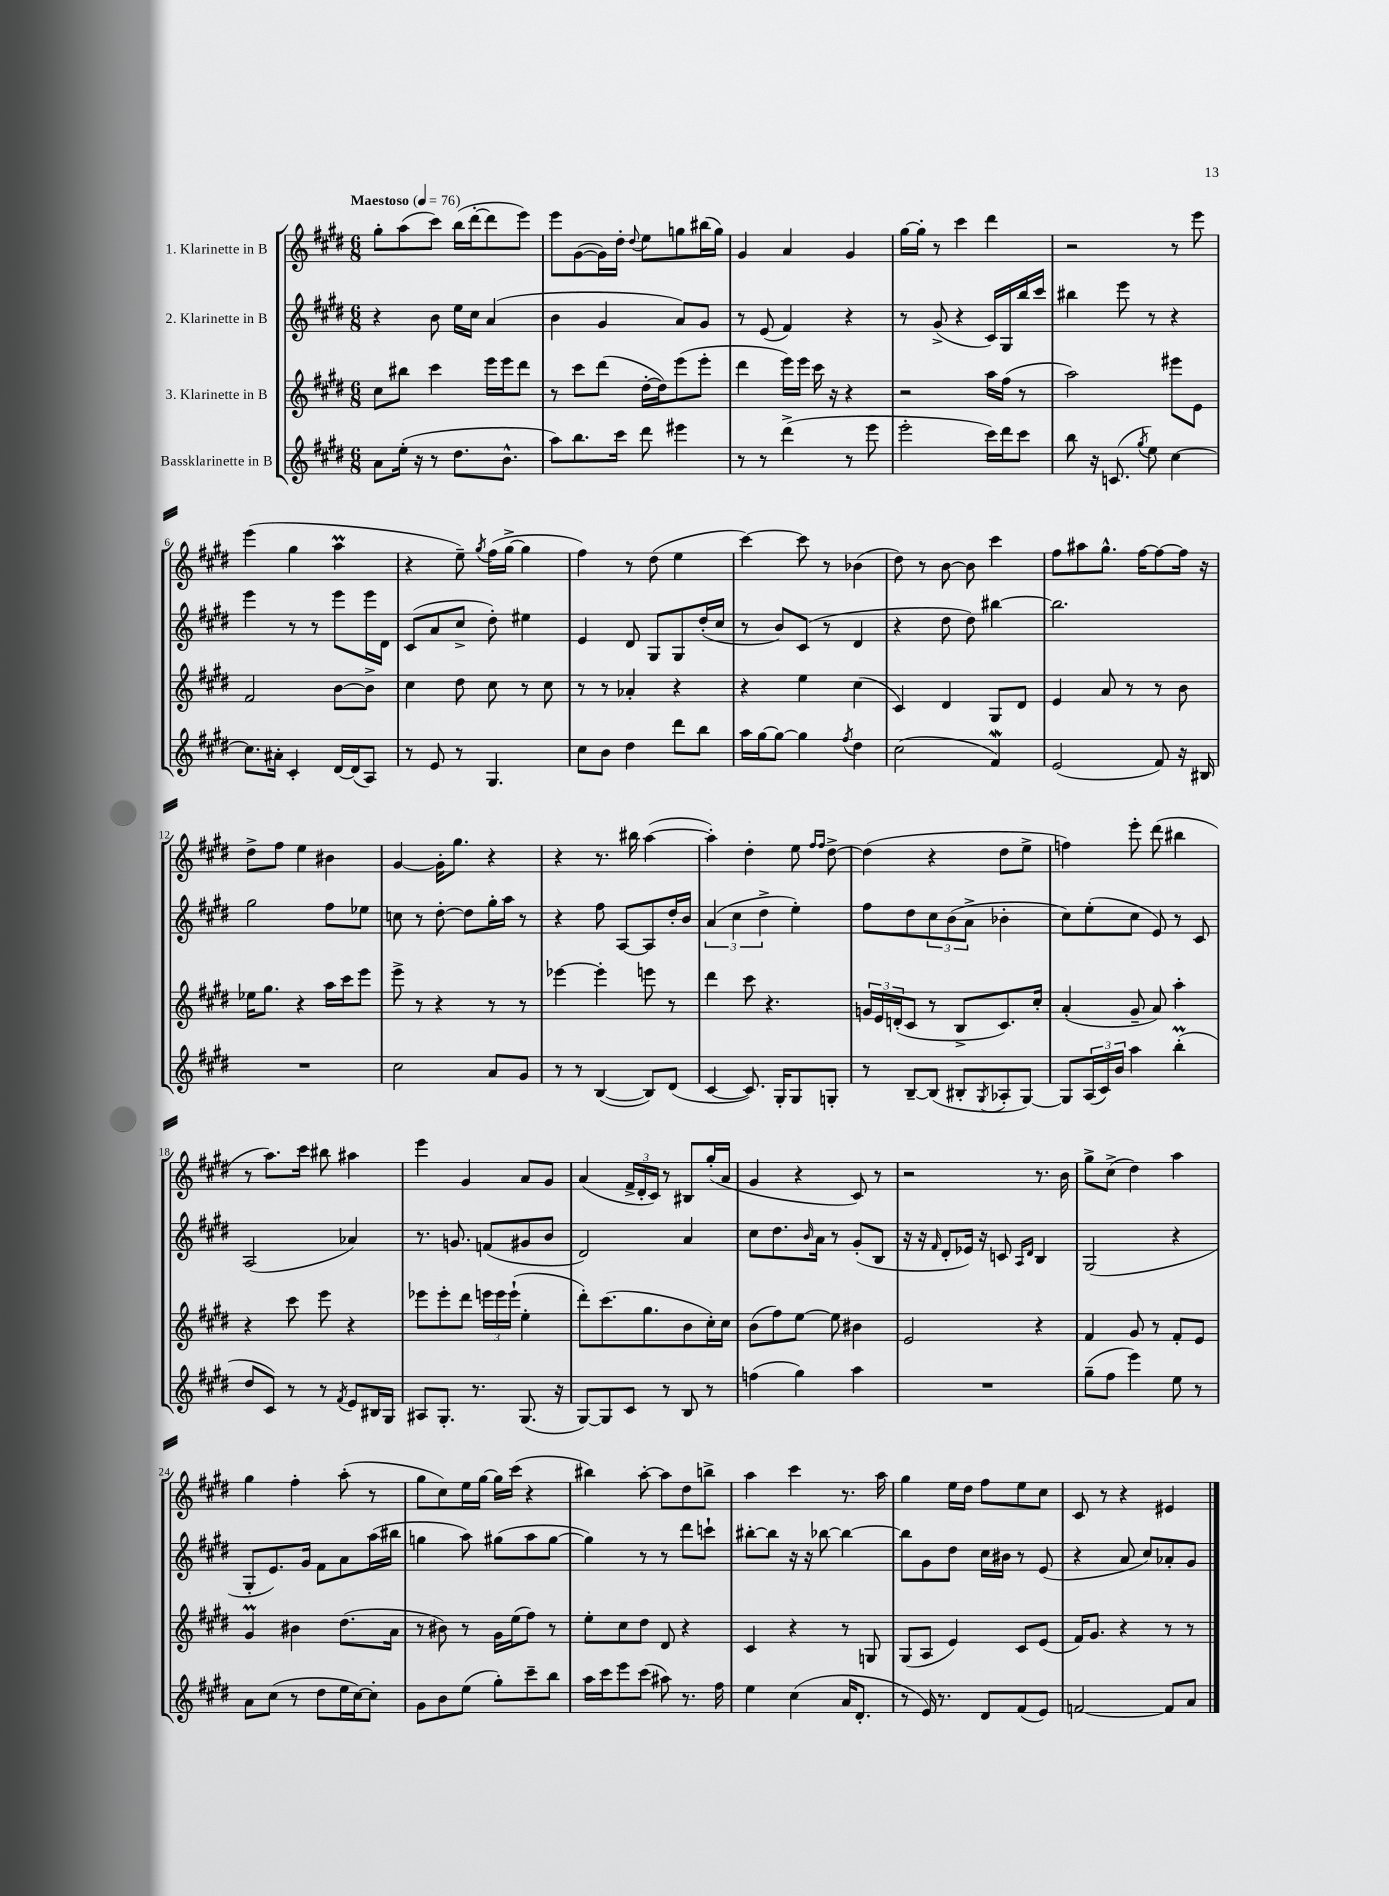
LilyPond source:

<<
\new StaffGroup <<
\new Staff = "s0" \with { instrumentName = "1. Klarinette in B" } {
    \clef treble \key e \major \numericTimeSignature \time 6/8 \tempo "Maestoso" 4 = 76
    gis''8-. a''8( cis'''8) b''16( dis'''16~-. dis'''8 e'''8) |
    e'''8 gis'8~( gis'16) dis''16-. \appoggiatura { dis''8 } e''8 g''8 bis''16( g''16) |
    gis'4 a'4 gis'4 |
    gis''16~ gis''16-. r8 cis'''4 dis'''4 |
    r2 r8 e'''8 |
    e'''4( gis''4 a''4\prall |
    r4 e''8--) \acciaccatura { gis''8 } fis''16( gis''16~-> gis''4 |
    fis''4) r8 dis''8( e''4 |
    cis'''4~) cis'''8 r8 bes'4( |
    dis''8) r8 b'8~ b'8 cis'''4 |
    fis''8 ais''8 gis''8.-^ fis''16~ fis''8~ fis''16 r16 |
    dis''8-> fis''8 e''4 bis'4 |
    gis'4~ gis'16-. gis''8. r4 |
    r4 r8. bis''16 a''4~( |
    a''4-.) dis''4-. e''8 \grace { fis''16 fis''16 } dis''8~-> |
    dis''4( r4 dis''8 e''8-> |
    f''4) e'''8-. dis'''8( bis''4 |
    r8 a''8.) cis'''16 bis''8 ais''4 |
    e'''4 gis'4 a'8 gis'8 |
    a'4( \tuplet 3/2 { fis'16-> dis'16-. cis'16) } r8 bis8 gis''16-.( a'16 |
    gis'4 r4 cis'8) r8 |
    r2 r8. b'16 |
    gis''8-> cis''8->( dis''4) a''4 |
    gis''4 fis''4-. a''8-.( r8 |
    gis''8 cis''8) e''16 gis''16~ gis''16 cis'''16( r4 |
    bis''4) a''8~-. a''8 dis''8 b''8-> |
    a''4 cis'''4 r8. a''16 |
    gis''4 e''16 dis''16 fis''8 e''8 cis''8 |
    cis'8 r8 r4 eis'4 \bar "|." |
}
\new Staff = "s1" \with { instrumentName = "2. Klarinette in B" } {
    \clef treble \key e \major \numericTimeSignature \time 6/8
    r4 b'8 e''16 cis''16 a'4( |
    b'4 gis'4 a'8) gis'8 |
    r8 e'8( fis'4) r4 |
    r8 gis'8->( r4 cis'16) gis16 b''16 cis'''16 |
    bis''4 e'''8 r8 r4 |
    e'''4 r8 r8 e'''8 e'''16 dis'16 |
    cis'8( a'8 cis''8-> dis''8-.) eis''4 |
    e'4 dis'8 gis8 gis8 dis''16-.( cis''16 |
    r8 b'8) cis'8( r8 dis'4 |
    r4 dis''8 dis''8) bis''4~ |
    bis''2. |
    gis''2 fis''8 ees''8 |
    c''8 r8 dis''8~-. dis''8 gis''16-. a''16 r8 |
    r4 fis''8 a8~ a8 dis''16-. b'16 |
    \tuplet 3/2 { a'4( cis''4 dis''4-> } e''4-.) |
    fis''8 dis''8 \tuplet 3/2 { cis''8 b'8( a'8-> } bes'4-. |
    cis''8) e''8-.( cis''8 e'8) r8 cis'8 |
    a2( aes'4) |
    r8. g'8. f'8( gis'8 b'8 |
    dis'2) a'4 |
    cis''8 dis''8. \grace { b'16 } a'16 r8 gis'8-.( b8 |
    r16 r16 \grace { fis'16 } dis'8-. ees'16) r16 c'8 \grace { a16 dis'16 } b4 |
    gis2( r4 |
    gis8-. e'8.) gis'16 fis'8 a'8 a''16( bis''16 |
    g''4 a''8) gis''8( a''8 gis''8~ |
    gis''4) r8 r8 dis'''8 c'''8-! |
    bis''8~-. bis''8 r16 r16 bes''8~ bes''4~ |
    bes''8 gis'8 dis''8 cis''16 bis'16 r8 e'8( |
    r4 a'8 cis''8) aes'8-. gis'8 \bar "|." |
}
\new Staff = "s2" \with { instrumentName = "3. Klarinette in B" } {
    \clef treble \key e \major \numericTimeSignature \time 6/8
    cis''8 bis''8 cis'''4 e'''16 e'''16 dis'''8 |
    r8 cis'''8 dis'''8( dis''16~-. dis''16) e'''8( e'''8-. |
    dis'''4 e'''16) e'''16 cis'''16 r16 r4 |
    r2 a''16 fis''16( r8 |
    a''2) eis'''8 e'8 |
    fis'2 b'8~ b'8-> |
    cis''4 dis''8 cis''8 r8 cis''8 |
    r8 r8 aes'4-. r4 |
    r4 e''4 cis''4( |
    cis'4) dis'4 gis8 dis'8 |
    e'4 a'8 r8 r8 b'8 |
    ees''16 gis''8. r4 a''16 cis'''16 e'''8 |
    e'''8-> r8 r4 r8 r8 |
    ees'''4~ ees'''4-. e'''8 r8 |
    dis'''4 cis'''8 r4. |
    \tuplet 3/2 { g'16 e'16 d'16-.( } cis'8 r8 b8-> cis'8.) cis''16-. |
    a'4-.( gis'8-- a'8) a''4-. |
    r4 cis'''8 e'''8 r4 |
    ees'''8 ees'''8-. dis'''8 \tuplet 3/2 { e'''16 e'''16 e'''16-!( } e''4-. |
    dis'''8-.) cis'''8.( gis''8. b'8 cis''16-.) cis''16 |
    b'8( fis''8) e''8~ e''8 bis'4 |
    e'2 r4 |
    fis'4 gis'8 r8 fis'8-. e'8 |
    gis'4\prall bis'4 dis''8.( a'16 |
    r8 bis'8) r8 gis'16 e''16( fis''8) r8 |
    e''8-. cis''8 dis''8 dis'8 r4 |
    cis'4 r4 r8 g8 |
    gis8( a8 e'4) cis'8 e'8( |
    fis'16) gis'8. r4 r8 r8 \bar "|." |
}
\new Staff = "s3" \with { instrumentName = "Bassklarinette in B" } {
    \clef treble \key e \major \numericTimeSignature \time 6/8
    a'8 e''16-.( r16 r8 dis''8. b'8.-^ |
    a''8) b''8. cis'''16 dis'''8 eis'''4 |
    r8 r8 dis'''4->( r8 e'''8 |
    e'''2-. cis'''16) dis'''16 cis'''8 |
    b''8 r16 c'8.( \acciaccatura { gis''8 } e''8) cis''4~ |
    cis''8. ais'16-. cis'4-. dis'16~ dis'16( a8) |
    r8 e'8 r8 gis4. |
    cis''8 b'8 dis''4 dis'''8 b''8 |
    a''16 gis''16~ gis''8~ gis''4 \acciaccatura { fis''8 } dis''4 |
    cis''2( fis'4\mordent) |
    e'2( fis'8) r16 bis16 |
    R2. |
    cis''2 a'8 gis'8 |
    r8 r8 b4~( b8) dis'8( |
    cis'4~ cis'8.) gis16-. gis8 g8-. |
    r8 b8~-- b8( bis8-. \acciaccatura { gis8 } aes8-. gis8~) |
    gis8 \tuplet 3/2 { a16( cis'16) b'16 } a''4 b''4-.\prall( |
    dis''8 cis'8) r8 r8 \acciaccatura { fis'8 } e'8 bis16 gis16 |
    ais8 gis8.-. r8. gis8.( r16 |
    gis8~) gis8 cis'8 r8 b8 r8 |
    f''4( gis''4) a''4 |
    R2. |
    gis''8--( fis''8 e'''4) e''8 r8 |
    a'8 cis''8( r8 dis''8 e''16 cis''16~) cis''8-. |
    gis'8 b'8 e''8( gis''8-.) cis'''8-- b''8 |
    a''16 cis'''16 e'''8 cis'''8( ais''8) r8. fis''16 |
    e''4 cis''4( a'16 dis'8.-. |
    r8 e'16) r8. dis'8 fis'8( e'8) |
    f'2~ f'8 a'8 \bar "|." |
}
>>
>>
